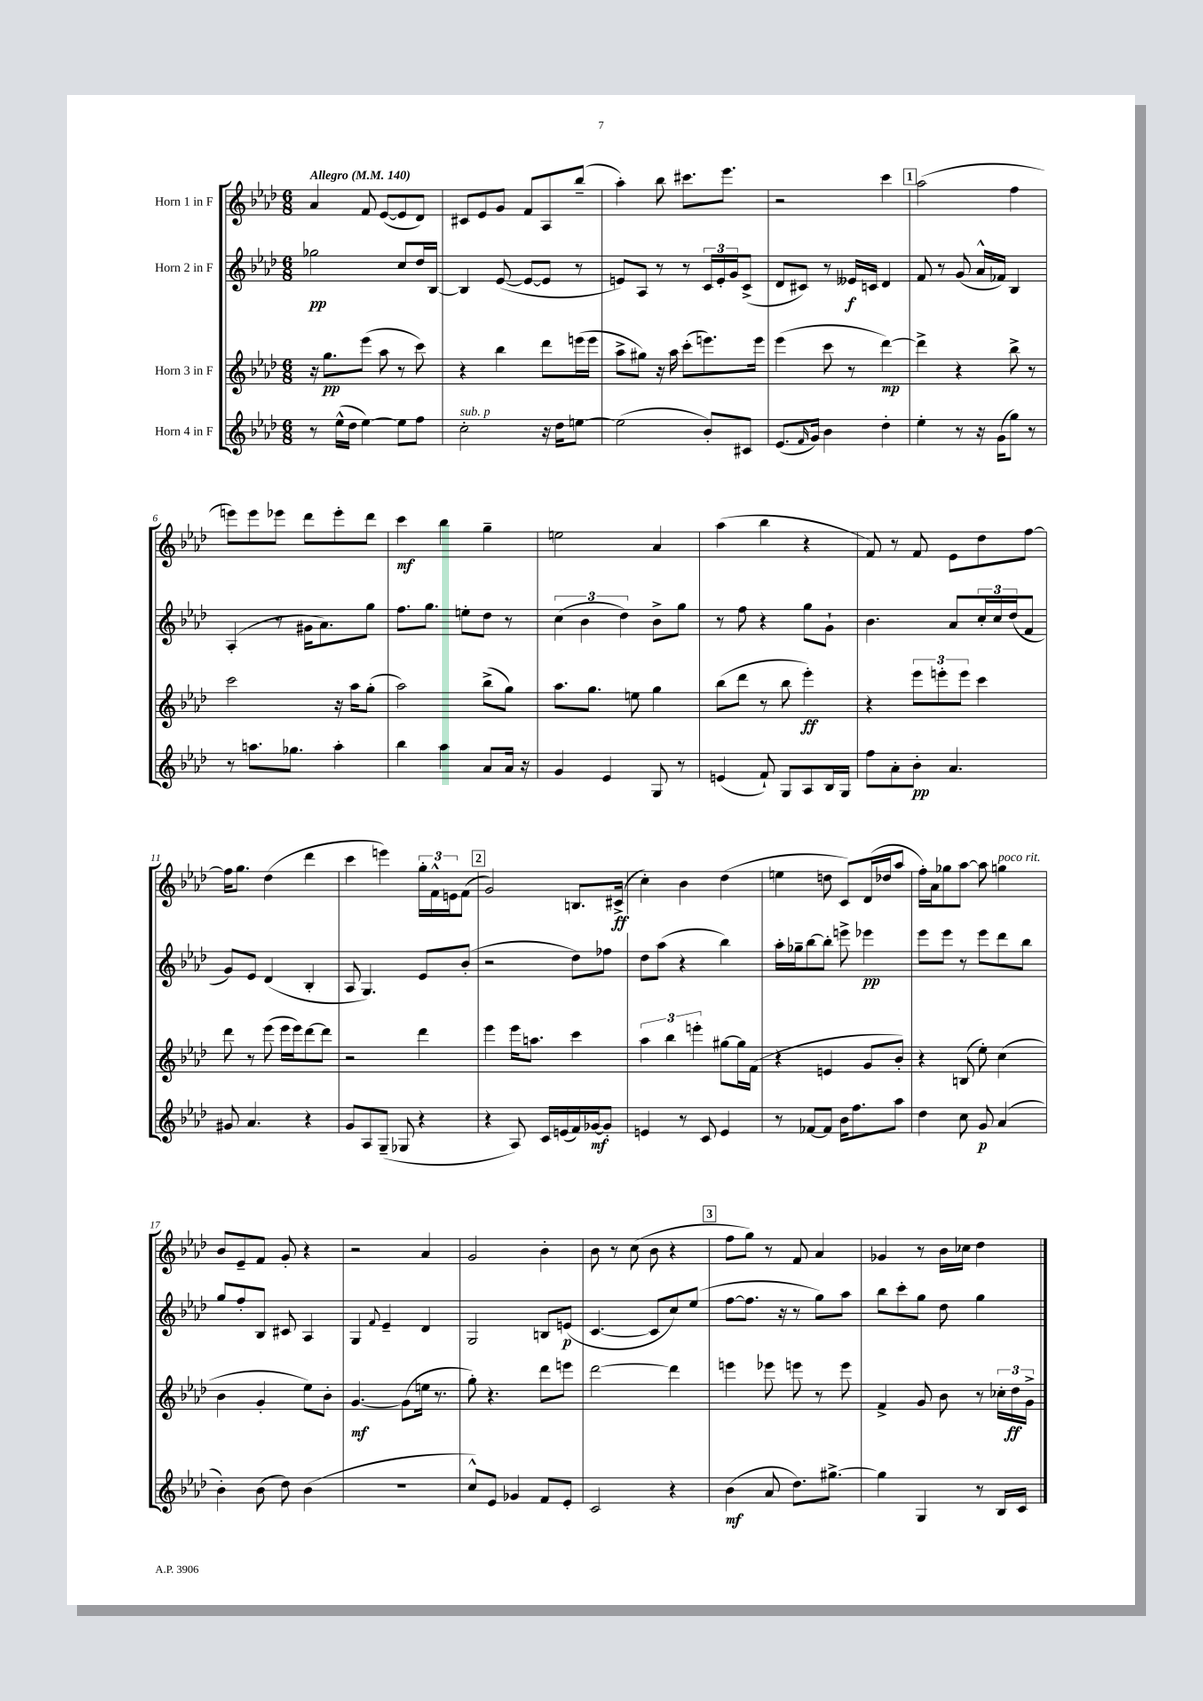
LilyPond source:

<<
\new StaffGroup <<
\new Staff = "s0" \with { instrumentName = "Horn 1 in F" } {
    \clef treble \key aes \major \numericTimeSignature \time 6/8 \tempo "Allegro" 4 = 140
    aes'4 f'8 ees'8~( ees'8 des'8) |
    cis'8 ees'8 g'8 f'8 aes8 bes''8--( |
    aes''4-.) bes''8 cis'''8. ees'''8. |
    r2 c'''4 |
    \mark \markup { \box "1" } aes''2( f''4 |
    e'''8) e'''8 ees'''8 des'''8 ees'''8-. des'''8 |
    c'''4\mf bes''4 g''4-- |
    e''2 aes'4 |
    aes''4( bes''4 r4 |
    f'8) r8 f'8 ees'8 des''8 f''8~ |
    f''16 g''8. des''4( des'''4 |
    c'''4 e'''4) \tuplet 3/2 { g''16-. f'16-^ e'16 } f'8( |
    \mark \markup { \box "2" } g'2) b8. cis'16->\ff( |
    c''4-.) bes'4 des''4( |
    e''4 d''8 c'8) des'16( des''16 aes''8 |
    f''16-.) aes'16 ges''8 aes''8~ aes''8 g''4^\markup { \italic "poco rit." } |
    bes'8 ees'8-- f'8 g'8-. r4 |
    r2 aes'4 |
    g'2 bes'4-. |
    bes'8 r8 c''8( bes'8 r4 |
    \mark \markup { \box "3" } f''8 g''8) r8 f'8 aes'4 |
    ges'4 r8 bes'16 ces''16 des''4 \bar "|." |
}
\new Staff = "s1" \with { instrumentName = "Horn 2 in F" } {
    \clef treble \key aes \major \numericTimeSignature \time 6/8
    ges''2\pp c''8 des''16 bes16~ |
    bes4 ees'8~( ees'8~ ees'8 r8 |
    e'8) aes8 r8 r8 \tuplet 3/2 { c'16 e'16-. g'16 } c'8->( |
    des'8 cis'8) r8 eeses'16\f c'16 des'4 |
    \mark \markup { \box "1" } f'8 r8 g'8( aes'16-^ fes'16) bes4 |
    aes4-.( r8 gis'16 aes'8.) g''8 |
    f''8. g''8. e''8-. des''8 r8 |
    \tuplet 3/2 { c''4( bes'4 des''4) } bes'8-> g''8 |
    r8 f''8 r4 g''8 g'8-! |
    bes'4. aes'8 \tuplet 3/2 { c''16-. c''16 des''16( } f'8 |
    g'8) ees'8 des'4( bes4-. |
    aes8 g4.) ees'8 bes'8-.( |
    \mark \markup { \box "2" } r2 des''8) fes''8 |
    des''8 aes''8( r4 bes''4) |
    aes''16-. ges''16-- bes''8~ bes''8-. e'''8-> ees'''4\pp |
    ees'''8 ees'''8 r8 ees'''8 des'''8 bes''8 |
    g''8 f''8-. bes8 cis'8 aes4 |
    g4 \appoggiatura { f'8 } ees'4-- des'4 |
    g2 b8 e'8\p( |
    c'4.~ c'8 c''8) ees''8( |
    \mark \markup { \box "3" } f''8~ f''8. r16 r8 g''8) aes''8 |
    bes''8 c'''8-. g''8 des''8 g''4 \bar "|." |
}
\new Staff = "s2" \with { instrumentName = "Horn 3 in F" } {
    \clef treble \key aes \major \numericTimeSignature \time 6/8
    r16 g''8.\pp ees'''8( aes''8 r8 c'''8) |
    r4 bes''4 des'''8 e'''16( e'''16 |
    aes''8-> gis''8) r16 aes''16 c'''8-.( e'''8.) e'''16 |
    ees'''4( c'''8 r8 des'''4~\mp) |
    \mark \markup { \box "1" } des'''4-> r4 bes''8-> r8 |
    c'''2 r16 aes''16 g''8-.( |
    aes''2) bes''8->( g''8) |
    aes''8. g''8. e''8 g''4 |
    bes''8( des'''8 r8 bes''8 ees'''4-.\ff) |
    r4 \tuplet 3/2 { ees'''8 e'''8-. e'''8 } c'''4 |
    des'''8 r8 ees'''8( ees'''16 ees'''16) des'''8~ des'''8 |
    r2 des'''4 |
    \mark \markup { \box "2" } ees'''4 ees'''16 a''8. c'''4 |
    \tuplet 3/2 { aes''4 bes''4 e'''4-. } gis''8~ gis''16 f'16( |
    r4 e'4 g'8 bes'8-.) |
    r4 b8( ees''8-.) c''4( |
    bes'4 g'4-. ees''8) bes'8-. |
    g'4.~\mf g'8( e''16 r8. |
    g''8-.) r4. des'''8 e'''8 |
    des'''2~ des'''4 |
    \mark \markup { \box "3" } e'''4 ees'''8 e'''8 r8 e'''8 |
    f'4-> g'8 bes'8 r8 \tuplet 3/2 { ces''16-. des''16\ff g'16-> } \bar "|." |
}
\new Staff = "s3" \with { instrumentName = "Horn 4 in F" } {
    \clef treble \key aes \major \numericTimeSignature \time 6/8
    r8 ees''16-^( des''16 ees''4~) ees''8 f''8 |
    c''2-.^\markup { \italic "sub. p" } r16 des''16 e''8~ |
    e''2( bes'8-.) cis'8 |
    ees'8.( \grace { f'16 } g'16) bes'4 des''4-. |
    \mark \markup { \box "1" } ees''4-. r8 r16 g'16( g''8) r8 |
    r8 a''8. ges''8. a''4-. |
    bes''4 aes''4 aes'8 aes'16 r16 |
    g'4 ees'4 g8 r8 |
    e'4( f'8-!) g8 aes8 bes16 g16 |
    f''8 aes'8-. bes'8-.\pp aes'4. |
    gis'8 aes'4. r4 |
    g'8 aes8 g8--( ges8 r4 |
    \mark \markup { \box "2" } r4 aes8) c'16 e'16( f'16) ges'16~\mf ges'8-. |
    e'4 r8 c'8 e'4 |
    r8 fes'8~ fes'8 bes'16 f''8. aes''8 |
    des''4 c''8 g'8\p aes'4( |
    bes'4-.) bes'8( des''8) bes'4( |
    R2. |
    c''8-^) ees'8 ges'4 f'8 ees'8-. |
    c'2 r4 |
    \mark \markup { \box "3" } bes'4\mf( aes'8 des''8.) gis''8.~-> |
    gis''4 g4 r8 bes16 c'16 \bar "|." |
}
>>
>>
